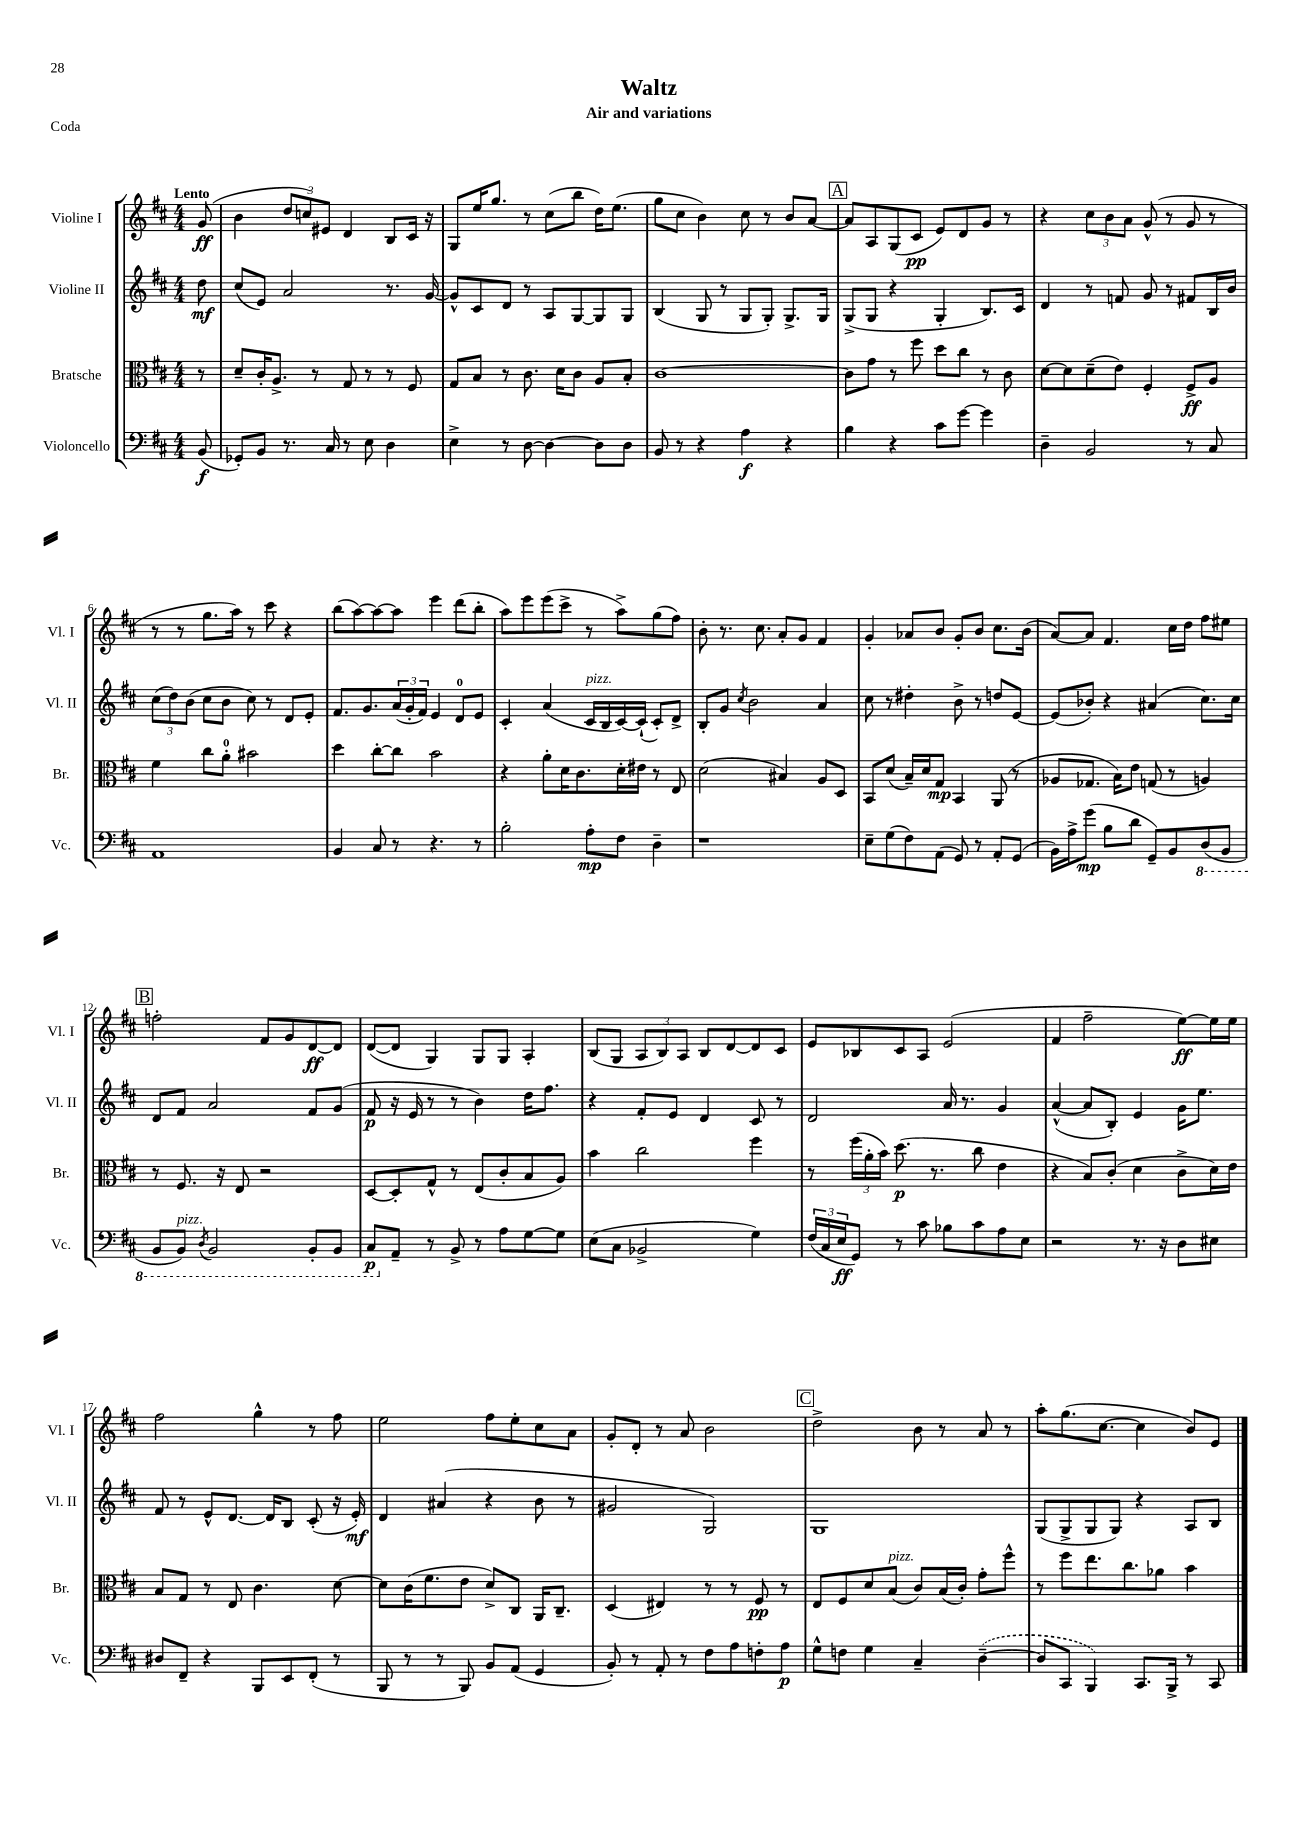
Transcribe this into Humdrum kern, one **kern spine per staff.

**kern	**kern	**kern	**kern
*staff4	*staff3	*staff2	*staff1
*clefF4	*clefC3	*clefG2	*clefG2
*k[f#c#]	*k[f#c#]	*k[f#c#]	*k[f#c#]
*M4/4	*M4/4	*M4/4	*M4/4
(8BB	8r	8dd	(8g
=	=	=	=
8GG-')	8d~	(8cc#	4b
8BB	16c#'	8e)	.
.	8.A^	.	.
8.r	.	2a	12dd
.	.	.	12cc)
.	8r	.	.
.	.	.	12e#
16C#	.	.	.
8r	8G	.	4d
8E	8r	.	.
4D	8r	8.r	8B
.	8F#	.	16c#
.	.	[16g	16r
=	=	=	=
4E^	8G	8g^^]	8G
.	8B	8c#	16ee
.	.	.	8.gg
8r	8r	8d	.
[8D	8.c#	8r	8r
4D_	.	8A	(8cc#
.	16d	.	.
.	8c#	[8G	8bb
8D]	8A	8G]	16dd)
.	.	.	(8.ee
8D	8B'	8G	.
=	=	=	=
8BB	[1c#	(4B	8gg
8r	.	.	8cc#
4r	.	8G	4b)
.	.	8r	.
4A	.	8G	8cc#
.	.	8G')	8r
4r	.	8.G^	8b
.	.	.	[8a
.	.	16G	.
=	=	=	=
4B	8c#]	(8G^	8a]
.	8g	8G	8A
4r	8r	4r	(8G
.	8ff#	.	8c#
8c#	8dd	4G'	8e)
[8g	8cc#	.	8d
4g]	8r	8.B)	8g
.	8c#	.	8r
.	.	16c#	.
=	=	=	=
4D~	[8d	4d	4r
.	8d]	.	.
2BB	(8d~	8r	12cc#
.	.	.	12b
.	8e)	8f	.
.	.	.	12a
.	4F#'	8g	(8g^^
.	.	8r	8r
8r	8F#^	8f#	8g
8C#	8A	16B	8r
.	.	16b	.
=	=	=	=
1AA	4f#	(12cc#	8r
.	.	12dd)	.
.	.	.	8r
.	.	(12b	.
.	8cc#	8cc#	8.gg
.	8a'	8b	.
.	.	.	16aa)
.	2b#	8cc#)	8r
.	.	8r	8ccc#
.	.	8d	4r
.	.	8e'	.
=	=	=	=
4BB	4dd	8.f#	(8bb
.	.	.	[8aa)
.	.	8.g	.
8C#	[8cc#'	.	8aa_
8r	8cc#]	(24a	8aa]
.	.	24g'	.
.	.	24f#)	.
4.r	2b	4e	4eee
.	.	8d	(8ddd
8r	.	8e	8bb'
=	=	=	=
2B'	4r	4c#'	8aa)
.	.	.	8eee
.	8a'	(4a	(8eee
.	16d	.	8ccc#^
.	8.c#	.	.
8A'	.	16c#	8r
.	.	16B	.
8F#	16d'	[16c#)	8aa^)
.	16e#	(16c#`]	.
4D~	8r	8c#')	(8gg
.	8E	8d^	8ff#)
=	=	=	=
1r	(2d	8B'	8b'
.	.	8g	8.r
.	.	8qcc#	.
.	.	2b	.
.	.	.	8.cc#
.	4B#)	.	8a'
.	.	.	8g
.	8A	4a	4f#
.	8D	.	.
=	=	=	=
8E~	8BB	8cc#	4g'
(8G	(8d	8r	.
8F#)	16B~)	4dd#'	8a-
.	16d	.	.
(8AA	8G	.	8b
8GG)	4BB	8b^	8g'
8r	.	8r	8b
8AA'	(8AA	8dd	8.cc#
(8GG	8r	[8e	.
.	.	.	(16b
=	=	=	=
16BB)	8A-	(8e]	[8a)
16A^	.	.	.
(8g	8.G-	8b-')	8a]
8B	.	4r	4.f#
.	16B)	.	.
8d	8e	.	.
8GG~)	(8G	(4a#	.
8BB	8r	.	16cc#
.	.	.	16dd
(8DD	4A)	8.cc#)	8ff#
8BBB	.	.	8ee#
.	.	16cc#	.
=	=	=	=
8BBB	8r	8d	2ff'
8BBB)	8.F#	8f#	.
8qDD	.	.	.
2BBB	.	2a	.
.	16r	.	.
.	8E	.	.
.	2r	.	8f#
.	.	.	8g
8BBB'	.	8f#	[8d
8BBB	.	(8g	8d]
=	=	=	=
8CC#	[8D	8f#	([8d
8AA~	8D']	16r	8d]
.	.	16e	.
8r	8G^^	8r	4G)
8BB^	8r	8r	.
8r	(8E	4b)	8G
8A	8c#'	.	8G
[8G	8B	16dd	4A'
.	.	8.ff#	.
8G]	8A)	.	.
=	=	=	=
(8E	4b	4r	(8B
8C#	.	.	8G
2BB-^	2cc#	8f#'	12A
.	.	.	12B)
.	.	8e	.
.	.	.	12A
.	.	4d	8B
.	.	.	[8d
4G)	4ff#	8c#	8d]
.	.	8r	8c#
=	=	=	=
(24F#	8r	2d	8e
24C#	.	.	.
24E	.	.	.
8GG)	(24ff#	.	8B-
.	24a'	.	.
.	24b)	.	.
8r	(8.dd	.	8c#
8c#	.	.	8A
.	8.r	.	.
8B-	.	16a	(2e
.	.	8.r	.
8c#	8cc#	.	.
8A	4e	4g	.
8E	.	.	.
=	=	=	=
2r	4r	([4a^^	4f#
.	8B)	8a]	2ff#~
.	(8c#'	8B')	.
8.r	4d	4e	.
16r	.	.	.
8D	8c#^	16g	[8ee)
.	.	8.ee	.
8E#	16d)	.	16ee]
.	16e	.	16ee
=	=	=	=
8D#	8B	8f#	2ff#
8FF#~	8G	8r	.
4r	8r	8e^^	.
.	8E	[8.d	.
8BBB	4.c#	.	4gg^^
.	.	16d]	.
8EE	.	8B	.
(8FF#'	.	(8c#'	8r
8r	[8d	16r	8ff#
.	.	16e')	.
=	=	=	=
8BBB	8d]	4d	2ee
8r	(16c#	.	.
.	8.f#	.	.
8r	.	(4a#	.
8BBB)	8e	.	.
8BB	8d^)	4r	8ff#
(8AA	8C#	.	8ee'
4GG	16AA	8b	8cc#
.	8.C#~	.	.
.	.	8r	8a
=	=	=	=
8BB')	(4D	2g#	8g'
8r	.	.	8d'
8AA'	4E#)	.	8r
8r	.	.	8a
8F#	8r	2G)	2b
8A	8r	.	.
8F'	8F#	.	.
8A	8r	.	.
=	=	=	=
8G^^	8E	1G	2dd^
8F	8F#	.	.
4G	8d	.	.
.	(8B	.	.
4C#~	8c#)	.	8b
.	(16B	.	8r
.	16c#')	.	.
([4D~	8g'	.	8a
.	8ff#^^	.	8r
=	=	=	=
8D]	8r	(8G	8aa'
8CC#	8ff#	8G^	(8.gg
4BBB)	8.ee	8G	.
.	.	.	[8.cc#
.	.	8G)	.
.	8.cc#	.	.
8.CC#	.	4r	4cc#]
.	8a-	.	.
16BBB^	.	.	.
8r	4b	8A	8b)
8CC#	.	8B	8e
==	==	==	==
*-	*-	*-	*-
